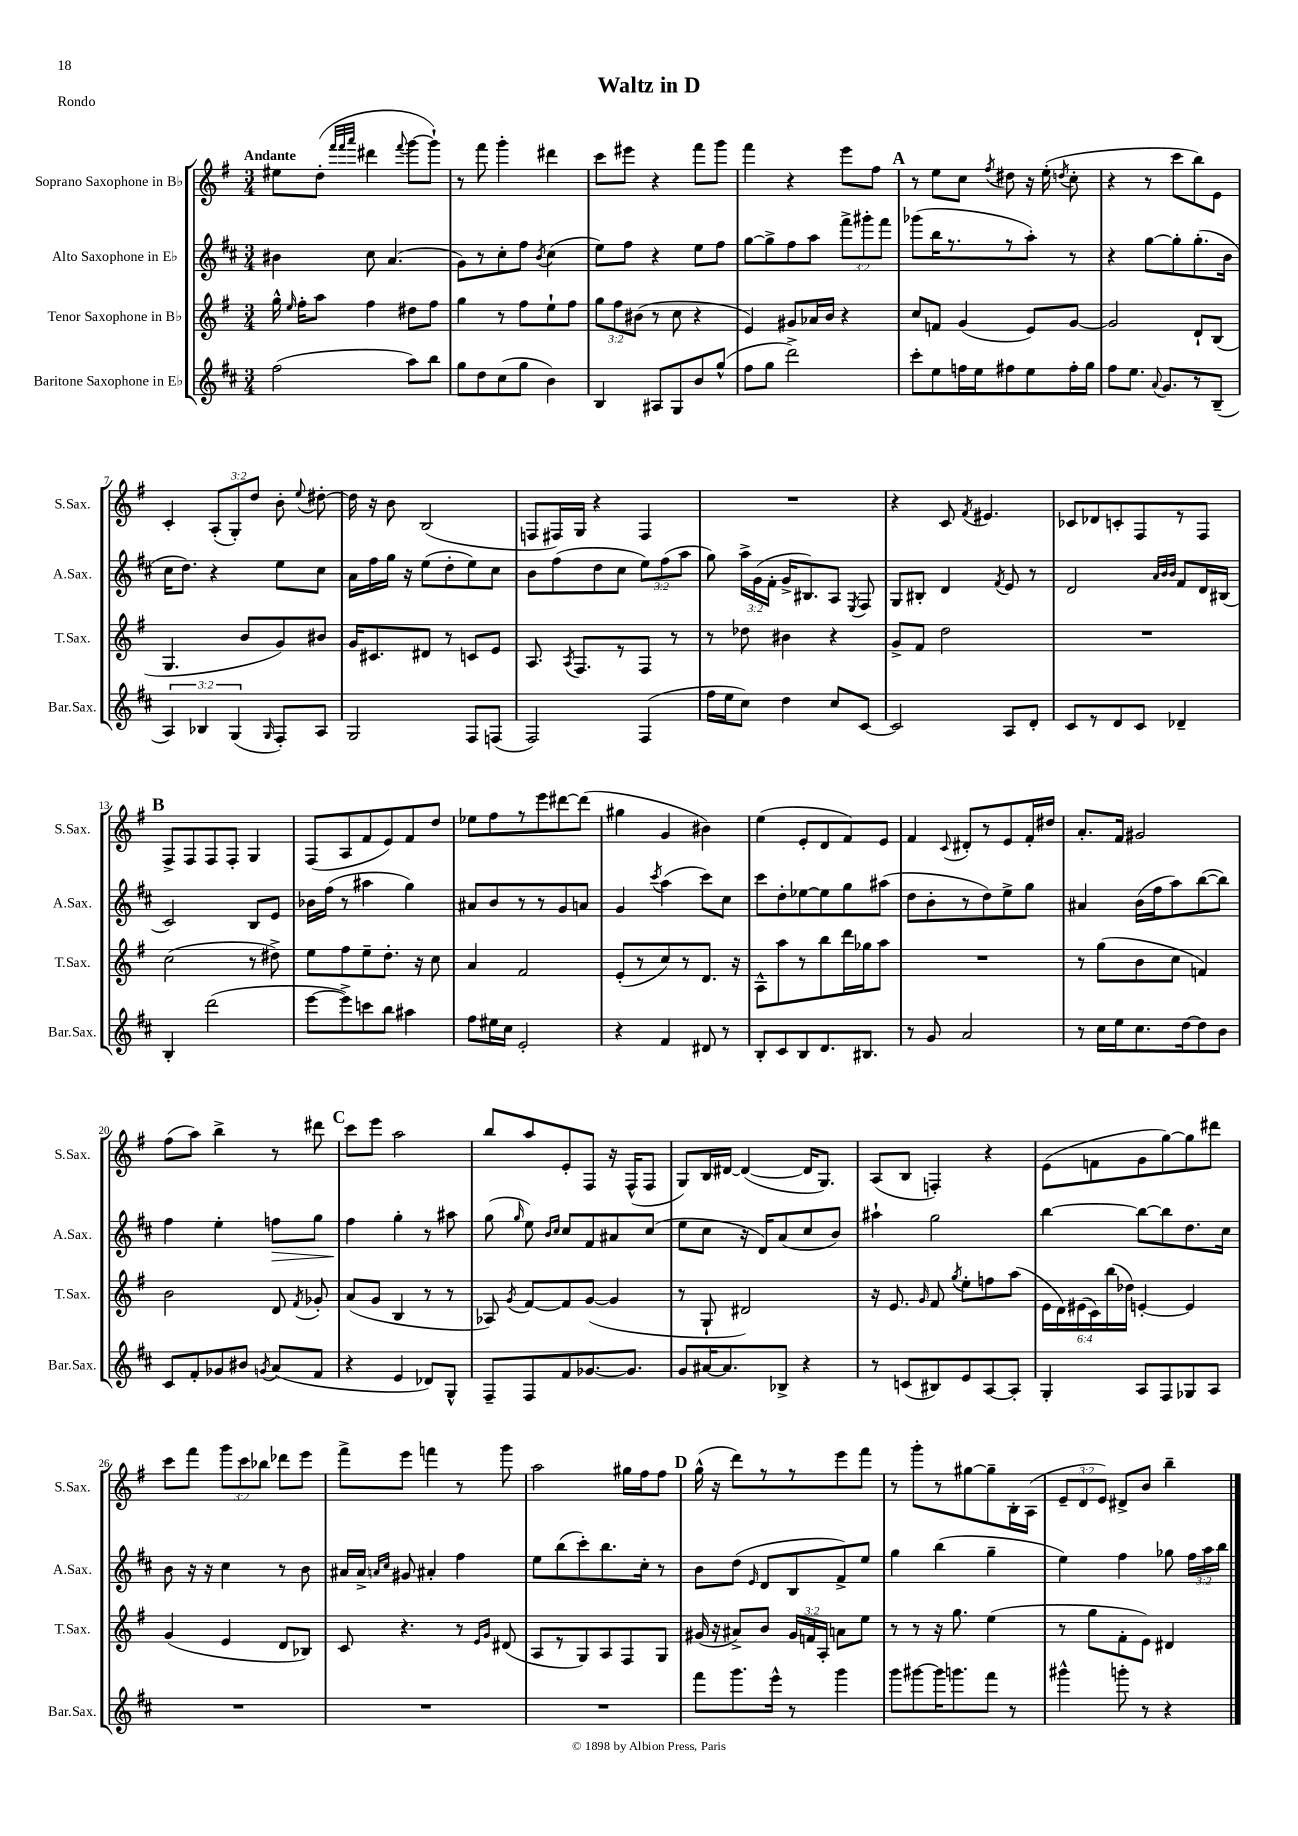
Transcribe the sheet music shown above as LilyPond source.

\header { title = "Waltz in D" piece = "Rondo" }
<<
\new StaffGroup <<
\new Staff = "s0" \with { instrumentName = "Soprano Saxophone in Bb" shortInstrumentName = "S.Sax." } {
    \clef treble \key g \major \numericTimeSignature \time 3/4 \override Staff.TupletNumber.text = #tuplet-number::calc-fraction-text \tempo "Andante"
    \autoBeamOff eis''8[ d''8]-.( \grace { fis'''32[ fis'''32 a'''32] } dis'''4 \appoggiatura { fis'''8 } g'''8[~ g'''8]-!) |
    r8 fis'''8 g'''4-. dis'''4 |
    c'''8[ eis'''8] r4 fis'''8[ g'''8] |
    fis'''4 r4 e'''8[ fis''8] |
    \mark \markup { \bold "A" } r8 e''8[ c''8] \acciaccatura { fis''8 } dis''8 r16 e''16-.( \acciaccatura { d''8 } c''8-. |
    r4 r8 c'''8[ b''8) e'8] |
    c'4-. \tuplet 3/2 { a8[-.( g8-.) d''8] } b'8-. \appoggiatura { e''8 } dis''8~-. |
    dis''16 r16 b'8 b2( |
    f8[ fis16) g16] r4 fis4 |
    R2. |
    r4 c'8 \acciaccatura { fis'8 } eis'4. |
    ces'8[ des'8 c'8-. fis8 r8 fis8] |
    \mark \markup { \bold "B" } fis8[-> fis8 fis8 fis8]-. g4 |
    fis8[( a8 fis'8 e'8) fis'8 d''8] |
    ees''8[ fis''8 r8 e'''8 dis'''8~ dis'''8]( |
    gis''4 g'4 bis'4) |
    e''4( e'8[-. d'8 fis'8) e'8] |
    fis'4 \appoggiatura { c'8 } dis'8[-. r8 e'8 fis'16-. dis''16] |
    a'8.[-. fis'16] gis'2 |
    fis''8[( a''8]) b''4-> r8 dis'''8 |
    \mark \markup { \bold "C" } c'''8[ e'''8] a''2 |
    b''8[ a''8 e'8-. fis8] r16 fis16[-^( fis8] |
    g8[) b16 dis'16]~ dis'4~( dis'16[ g8.]) |
    a8[( b8] f4-.) r4 |
    e'8[( f'8 g'8 g''8~) g''8 dis'''8] |
    c'''8[ fis'''8] \tuplet 3/2 { g'''8[ c'''8 bes''8] } des'''8[ e'''8] |
    fis'''8[-> e'''8] f'''4 r8 g'''8 |
    a''2 gis''16[ fis''16 fis''8] |
    \mark \markup { \bold "D" } g''16-^( r16 d'''8[) r8 r8 e'''8 fis'''8] |
    r8 g'''8[-. r8 gis''8~ gis''8-- b16-. a16]( |
    \tuplet 3/2 { e'8[-- d'8 e'8]) } dis'8[-> b'8] b''4-- \bar "|." |
}
\new Staff = "s1" \with { instrumentName = "Alto Saxophone in Eb" shortInstrumentName = "A.Sax." } {
    \clef treble \key d \major \numericTimeSignature \time 3/4 \override Staff.TupletNumber.text = #tuplet-number::calc-fraction-text
    \autoBeamOff bis'4 cis''8 a'4.( |
    g'8[) r8 cis''8-. fis''8] \acciaccatura { b'8 } cis''4( |
    e''8[) fis''8] r4 e''8[ fis''8] |
    g''8[~ g''8-> fis''8 a''8] \tuplet 3/2 { fis'''8[-> gis'''8-. fis'''8] } |
    \mark \markup { \bold "A" } ges'''8[( b''16 r8. r8 a''8]-.) r8 |
    r4 g''8[~ g''8-. g''8.-.( b'16] |
    cis''16[ d''8.]) r4 e''8[ cis''8] |
    a'16[ fis''16 g''16] r16 e''8[( d''8-. e''8) cis''8] |
    b'8[ fis''8( d''8 cis''8] \tuplet 3/2 { e''8[) fis''8( a''8] } |
    g''8) \tuplet 3/2 { a''16[-> g'16( fis'16]-. } g'16[-> bis8.) a8] \acciaccatura { e8 } fis8 |
    g8[ bis8]-. d'4 \acciaccatura { fis'8 } e'8 r8 |
    d'2 \grace { a'32[ b'32 b'32] } fis'8[ d'16 bis16]( |
    \mark \markup { \bold "B" } cis'2) b8[ e'8] |
    bes'16[ fis''16]( r8 ais''4 g''4) |
    ais'8[ b'8 r8 r8 g'8 a'8] |
    g'4 \acciaccatura { cis'''8 } a''4( cis'''8[) cis''8] |
    cis'''8[ d''8-. ees''8~ ees''8 g''8 ais''8]( |
    d''8[ b'8-. r8 d''8) e''8-> g''8] |
    ais'4 b'16[( fis''16 a''8) b''8~( b''8]) |
    fis''4 e''4-. f''8[\> g''8] |
    \mark \markup { \bold "C" } fis''4\! g''4-. r8 ais''8 |
    g''8( \grace { g''16 } e''8) \grace { b'16[ cis''16] } cis''8[ fis'8 ais'8 cis''8]( |
    e''8[ cis''8] r16 d'16[) a'8( cis''8 b'8]) |
    ais''4-! g''2 |
    b''4~ b''8[~ b''8 d''8. cis''16] |
    b'8 r16 r16 cis''4 r8 b'8 |
    ais'16[ ais'16]-> \grace { a'16[ cis''16] } gis'8 ais'4-. fis''4 |
    e''8[ b''8( cis'''8-.) b''8. cis''16]-. r8 |
    \mark \markup { \bold "D" } b'8[ d''8]( \grace { e'16 } d'8[ b8 fis'8->) e''8] |
    g''4 b''4( g''4-- |
    e''4) fis''4 ges''8 \tuplet 3/2 { fis''16[ a''16 b''16] } \bar "|." |
}
\new Staff = "s2" \with { instrumentName = "Tenor Saxophone in Bb" shortInstrumentName = "T.Sax." } {
    \clef treble \key g \major \numericTimeSignature \time 3/4 \override Staff.TupletNumber.text = #tuplet-number::calc-fraction-text
    \autoBeamOff g''16-^ \grace { e''16 } fis''16[-. a''8] fis''4 dis''8[ fis''8] |
    g''4 r8 fis''8[ e''8-! fis''8] |
    \tuplet 3/2 { g''8[ fis''8 bis'8]( } r8 c''8 r4 |
    e'4) gis'8[ aes'16 b'16] r4 |
    \mark \markup { \bold "A" } c''8[ f'8] g'4( e'8[) g'8]~ |
    g'2 d'8[-! b8]( |
    g4. b'8[ g'8) bis'8] |
    g'16[ cis'8. dis'8] r8 c'8[ e'8] |
    a8. \acciaccatura { a8 } fis8.[ r8 fis8] r8 |
    r8 des''8 bis'4 r4 |
    g'8[-> fis'8] d''2 |
    R2. |
    \mark \markup { \bold "B" } c''2( r8 dis''8->) |
    e''8[ fis''8 e''8-- d''8.]-. r16 c''8 |
    a'4 fis'2 |
    e'8[-.( r8 c''8) r8 d'8.] r16 |
    a8[-^ a''8 r8 b''8 d'''16 ges''16 a''8] |
    R2. |
    r8 g''8[( b'8 c''8] f'4) |
    b'2 d'8 \acciaccatura { fis'8 } ges'8-. |
    \mark \markup { \bold "C" } a'8[( g'8] b4 r8 r8 |
    aes8) \acciaccatura { g'8 } fis'8[~ fis'8 g'8]~( g'4 |
    r8 g8-! dis'2) |
    r16 e'8. \grace { g'16 } fis'8 \acciaccatura { g''8 } e''8[-. f''8 a''8]( |
    \tuplet 6/4 { e'16[ d'16) eis'16( c'16) b''16( des''16]) } e'4~-. e'4 |
    g'4( e'4 d'8[ bes8]) |
    c'8 r4. r8 \grace { e'16[ g'16] } dis'8( |
    a8[ r8 g8) a8 fis8 g8] |
    \mark \markup { \bold "D" } gis'16( r16 ais'8[->) b'8] \tuplet 3/2 { gis'16[ f'16 a16]-. } a'8[ e''8] |
    r8 r8 r16 g''8. e''4( |
    r8 g''8[ fis'8-. e'8]) dis'4 \bar "|." |
}
\new Staff = "s3" \with { instrumentName = "Baritone Saxophone in Eb" shortInstrumentName = "Bar.Sax." } {
    \clef treble \key d \major \numericTimeSignature \time 3/4 \override Staff.TupletNumber.text = #tuplet-number::calc-fraction-text
    \autoBeamOff fis''2( a''8[) b''8] |
    g''8[ d''8 cis''8( g''8] b'4) |
    b4 ais8[ g8 b'8 g''8]-^( |
    fis''8[ g''8] d'''2->) |
    \mark \markup { \bold "A" } cis'''8[-. e''8 f''16 e''16 fis''8 e''8 fis''16-. g''16] |
    fis''8[ e''8.] \appoggiatura { a'8 } g'8.[ r8 b8]--( |
    \tuplet 3/2 { a4) bes4 g4( } \grace { g16 } fis8[-.) a8] |
    g2 fis8[ f8]( |
    fis2) fis4( |
    fis''16[ e''16 cis''8]) d''4 cis''8[ cis'8]~ |
    cis'2 a8[ d'8]-. |
    cis'8[ r8 d'8 cis'8] des'4-- |
    \mark \markup { \bold "B" } b4-. d'''2( |
    e'''8[~ e'''8->) c'''8 b''8] ais''4 |
    fis''8[ eis''16 cis''16] e'2-. |
    r4 fis'4 dis'8 r8 |
    b8[-. cis'8 b8 d'8. bis8.] |
    r8 g'8 a'2 |
    r8 cis''16[ e''16 cis''8. d''16~ d''8 b'8] |
    cis'8[ fis'8-. ges'8 bis'8] \acciaccatura { g'8 } a'8[( fis'8] |
    \mark \markup { \bold "C" } r4 e'4 des'8[) g8]-^ |
    fis8[-- fis8 fis'8 ges'8.~ ges'8.] |
    g'8[ ais'16~ ais'8. bes8]-> r4 |
    r8 c'8[( bis8) e'8 a8~ a8]-. |
    g4-. a8[ fis8 ges8 a8] |
    R2. |
    R2. |
    R2. |
    \mark \markup { \bold "D" } fis'''8[ g'''8. e'''16]-^ r8 g'''4 |
    g'''8[ gis'''8~ gis'''16 g'''8. fis'''8] r8 |
    gis'''4-^ g'''8-. r8 r4 \bar "|." |
}
>>
>>
